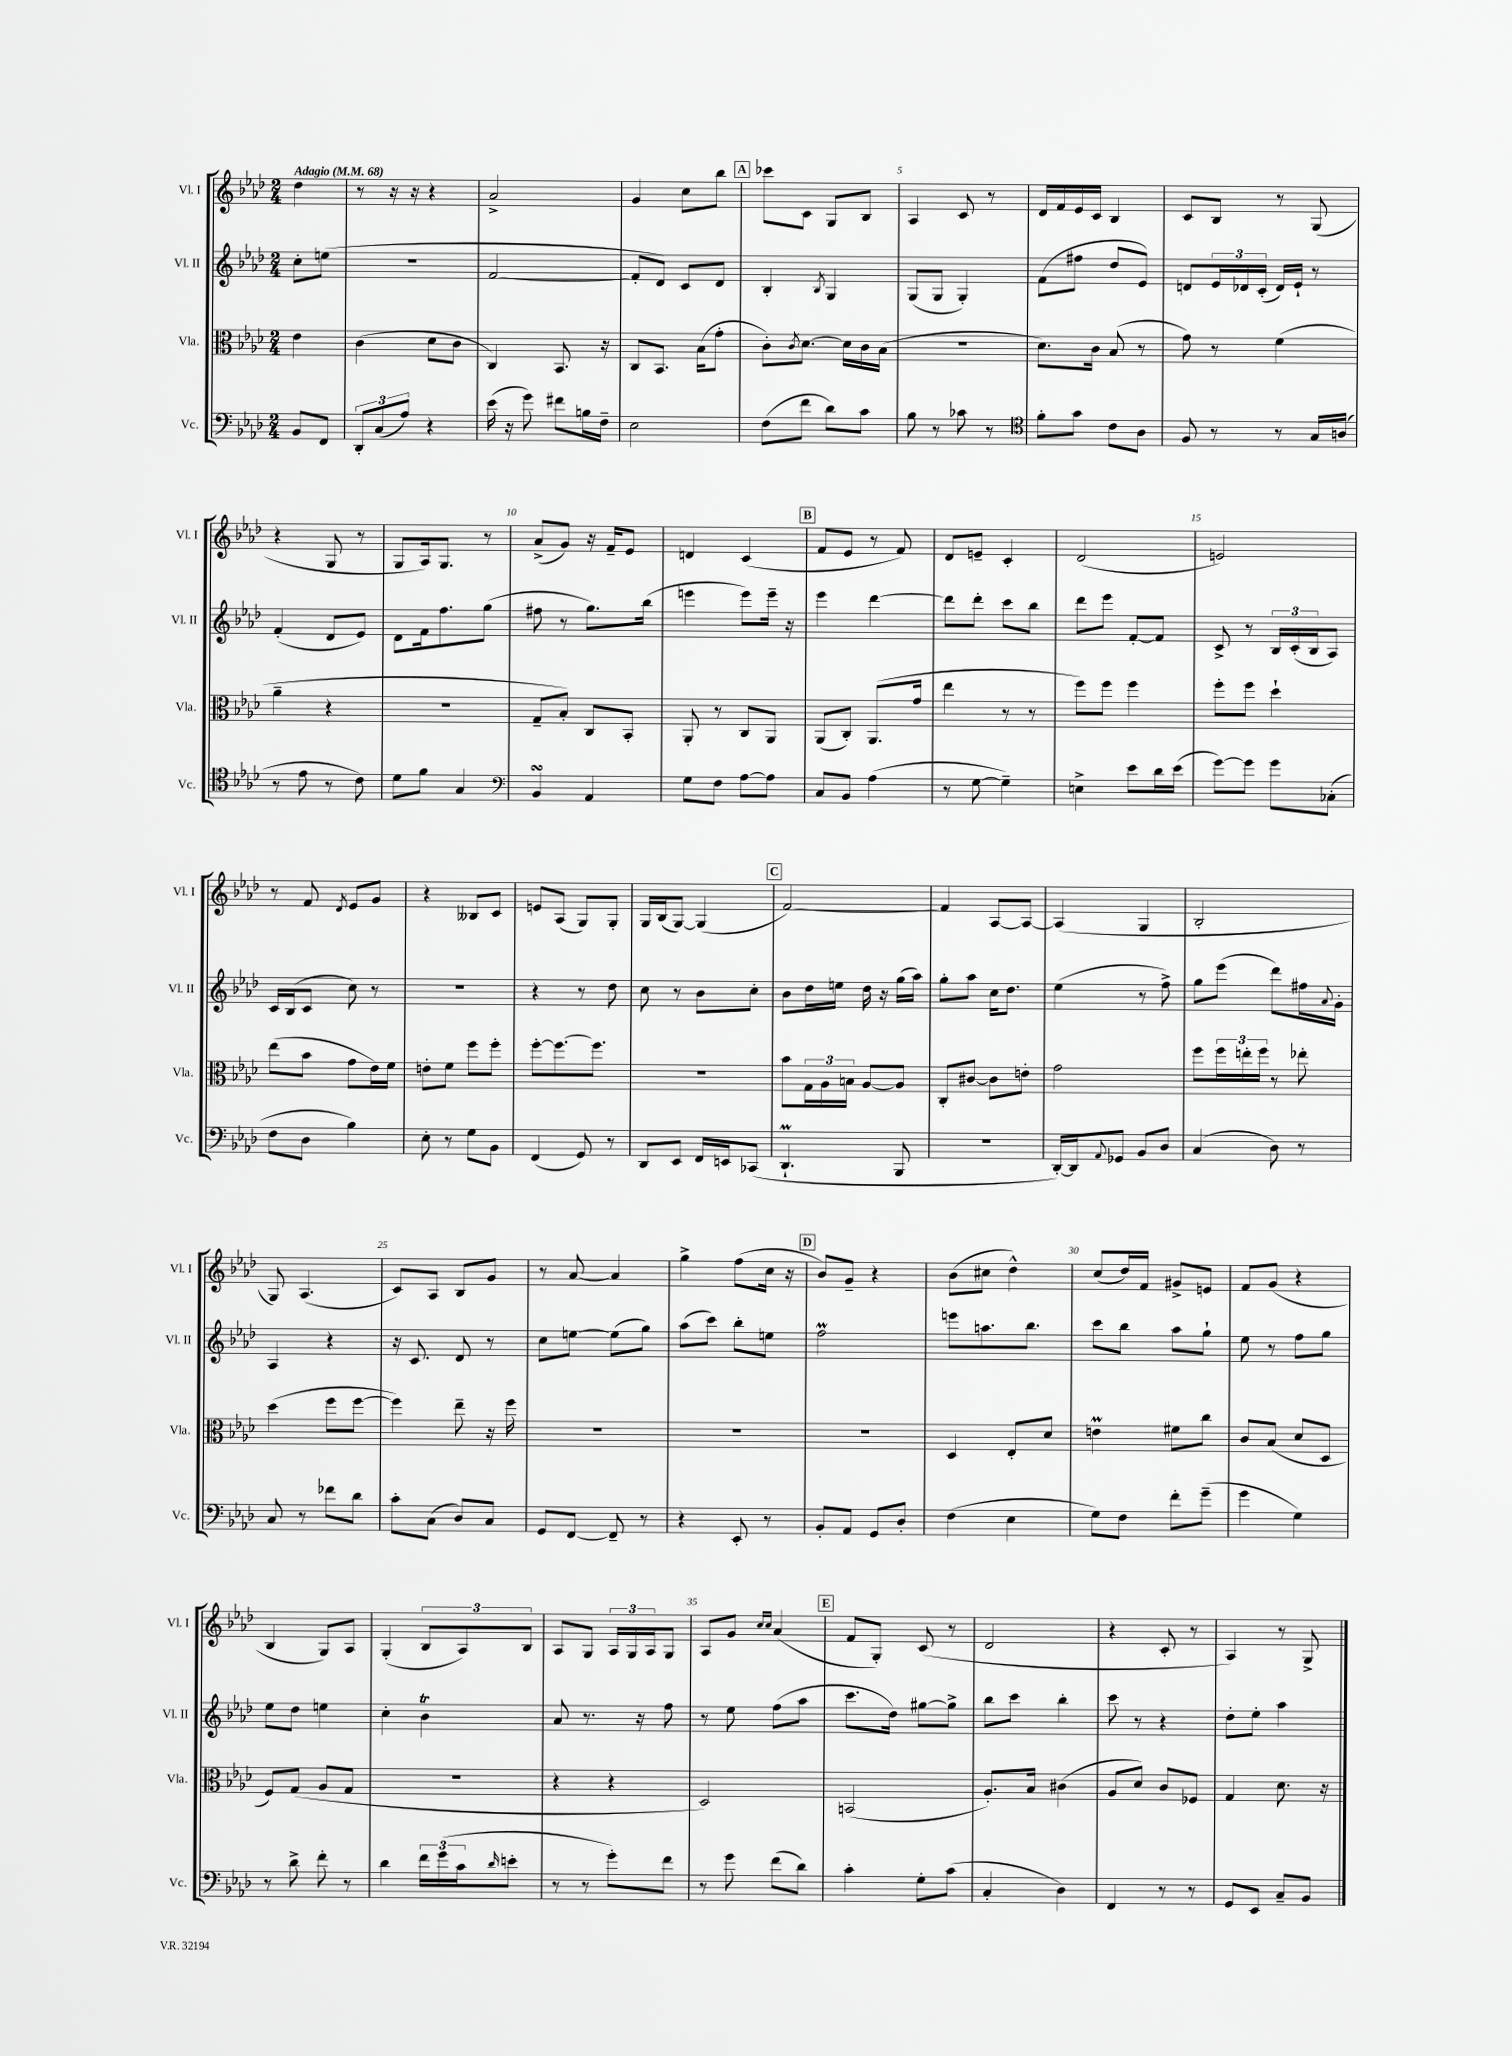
<<
\new StaffGroup <<
\new Staff = "s0" \with { instrumentName = "Vl. I" shortInstrumentName = "Vl. I" } {
    \clef treble \key aes \major \numericTimeSignature \time 2/4 \partial 4 \tempo "Adagio" 4 = 68
    des''4 |
    r8 r16 r16 r4 |
    aes'2-> |
    g'4 c''8 bes''8 |
    \mark \markup { \box "A" } ces'''8 c'8 g8 bes8 |
    aes4 c'8 r8 |
    des'16 f'16 ees'16 c'16 bes4 |
    c'8 bes8 r8 g8( |
    r4 g8 r8 |
    g8 aes16) g8. r8 |
    aes'8->( g'8) r16 f'16-- ees'8 |
    d'4 c'4( |
    \mark \markup { \box "B" } f'8 ees'8 r8 f'8) |
    des'8 e'8-- c'4-. |
    des'2( |
    e'2) |
    r8 f'8 \acciaccatura { des'8 } ees'8 g'8 |
    r4 beses8 c'8 |
    e'8 aes8( g8) g8-. |
    g16 bes16( g8~) g4( |
    \mark \markup { \box "C" } f'2~) |
    f'4 aes8~ aes8~ |
    aes4( g4 |
    bes2-. |
    g8) aes4.( |
    c'8) aes8 bes8 g'8 |
    r8 aes'8~ aes'4 |
    g''4-> f''8( c''16 r16 |
    \mark \markup { \box "D" } bes'8) g'8-- r4 |
    bes'8( cis''8 des''4-^) |
    c''8( des''16) f'16 gis'8-> e'8 |
    f'8 g'8( r4 |
    bes4 g8) aes8 |
    g4-.( \tuplet 3/2 { bes8 aes8) bes8 } |
    aes8 g8 \tuplet 3/2 { aes16 g16 aes16 } g8 |
    aes8 g'8 \grace { c''16 c''16 } aes'4( |
    \mark \markup { \box "E" } f'8 g8-.) c'8( r8 |
    des'2 |
    r4 c'8-. r8 |
    aes4) r8 g8-> \bar "|." |
}
\new Staff = "s1" \with { instrumentName = "Vl. II" shortInstrumentName = "Vl. II" } {
    \clef treble \key aes \major \numericTimeSignature \time 2/4 \partial 4
    c''8-. e''8( |
    r2 |
    f'2~ |
    f'8-. des'8) c'8 des'8 |
    \mark \markup { \box "A" } bes4-. \acciaccatura { bes8 } g4 |
    g8( g8 g4-.) |
    f'8( fis''8 des''8 ees'8) |
    d'8 \tuplet 3/2 { ees'16 des'16 c'16-.( } des'16) ees'16-! r8 |
    f'4-.( des'8 ees'8) |
    des'8 f'16 f''8. g''8( |
    fis''8 r8 g''8.) bes''16( |
    e'''4 e'''8) e'''16-- r16 |
    \mark \markup { \box "B" } ees'''4 des'''4~ |
    des'''8 des'''8-. c'''8 bes''8 |
    des'''8 ees'''8 f'8~-. f'8 |
    c'8-> r8 \tuplet 3/2 { bes16 c'16-.( bes16 } aes8) |
    c'16 bes16( c'8 c''8) r8 |
    R2 |
    r4 r8 des''8 |
    c''8 r8 bes'8 c''8-. |
    \mark \markup { \box "C" } bes'8 des''16 e''16 des''16 r16 g''16( aes''16) |
    g''8-. aes''8 c''16 des''8. |
    ees''4( r8 f''8->) |
    g''8 ees'''8( des'''8) fis''16 \appoggiatura { aes'8 } g'16-. |
    aes4 r4 |
    r16 c'8. des'8 r8 |
    c''8 e''8~ e''8( g''8) |
    aes''8( c'''8) bes''8-. e''8 |
    \mark \markup { \box "D" } f''2\prall |
    e'''8 a''8. bes''8. |
    c'''8 bes''8 aes''8 g''8-! |
    ees''8 r8 f''8 g''8 |
    ees''8 des''8 e''4 |
    c''4-. bes'4\trill |
    aes'8 r8. r16 f''8 |
    r8 ees''8 f''8( aes''8 |
    \mark \markup { \box "E" } c'''8. des''16) gis''8~ gis''8-> |
    bes''8 c'''8 bes''4-. |
    c'''8 r8 r4 |
    des''8-. ees''8-. aes''4 \bar "|." |
}
\new Staff = "s2" \with { instrumentName = "Vla." shortInstrumentName = "Vla." } {
    \clef alto \key aes \major \numericTimeSignature \time 2/4 \partial 4
    ees'4 |
    c'4( des'8 c'8 |
    c4) bes,8. r16 |
    c8 bes,8. bes16( g'8-. |
    \mark \markup { \box "A" } c'8-.) \acciaccatura { c'8 } des'8.~ des'16 c'16 bes16( |
    R2 |
    des'8.) c'16 bes8( r8 |
    g'8) r8 f'4( |
    aes'4-- r4 |
    r2 |
    g8-- bes8-.) c8 bes,8-. |
    aes,8-. r8 c8 aes,8 |
    \mark \markup { \box "B" } aes,8( c8-.) aes,8.( g'16 |
    ees''4 r8 r8 |
    f''8) f''8 f''4 |
    f''8-. f''8 des''4-! |
    ees''8( bes'8 g'8 ees'16) f'16 |
    e'8-. f'8 f''8 f''8-. |
    f''8~-. f''8.~ f''8. |
    r2 |
    \mark \markup { \box "C" } bes'8 \tuplet 3/2 { g16 aes16 b16 } aes8~ aes8 |
    c8-. cis'8~ cis'8 e'8-. |
    g'2 |
    f''8 \tuplet 3/2 { f''16 e''16-. f''16 } r8 ees''8-. |
    des''4( f''8 f''8~ |
    f''4) ees''8-- r16 f''16 |
    R2 |
    R2 |
    \mark \markup { \box "D" } R2 |
    des4 ees8-. des'8 |
    e'4\prall fis'8 c''8 |
    c'8 bes8( des'8 des8 |
    f8) g8( aes8 g8 |
    R2 |
    r4 r4 |
    des2) |
    \mark \markup { \box "E" } b,2( |
    aes8.-.) bes16 cis'4( |
    aes8 des'8) c'8 fes8 |
    g4 des'8. r16 \bar "|." |
}
\new Staff = "s3" \with { instrumentName = "Vc." shortInstrumentName = "Vc." } {
    \clef bass \key aes \major \numericTimeSignature \time 2/4 \partial 4
    bes,8 f,8 |
    \tuplet 3/2 { des,8-. c8( aes8) } r4 |
    ees'16( r16 g'8) fis'8 b16 f16-- |
    ees2 |
    \mark \markup { \box "A" } f8( f'8 des'8) c'8 |
    bes8 r8 ces'8 r8 |
    \clef tenor f'8-. g'8 c'8 aes8 |
    f8 r8 r8 g16 a16( |
    r8 ees'8 r8 c'8) |
    des'8 f'8 g4 |
    \clef bass bes,4\turn aes,4 |
    g8 f8 aes8~ aes8 |
    \mark \markup { \box "B" } c8 bes,8 aes4( |
    r8 g8~ g4--) |
    e4-> ees'8 des'16 ees'16( |
    g'8~) g'8 g'8 ces8-.( |
    f8 des8 bes4) |
    ees8-. r8 g8 bes,8 |
    f,4( g,8) r8 |
    des,8 ees,8 f,16 e,16 ces,8( |
    \mark \markup { \box "C" } des,4.-!\prall bes,,8 |
    R2 |
    des,16~-.) des,16 \appoggiatura { aes,8 } ges,8 bes,8 des8 |
    c4( des8) r8 |
    c8 r8 fes'8 des'8 |
    c'8-. c8( des8) c8 |
    g,8 f,8~ f,8-- r8 |
    r4 ees,8-. r8 |
    \mark \markup { \box "D" } bes,8-. aes,8 g,8 des8-. |
    f4( ees4 |
    g8) f8 f'8-. g'8--( |
    g'4 g4) |
    r8 des'8-> f'8-. r8 |
    des'4 \tuplet 3/2 { f'16 g'16( c'16 } \grace { des'16 } e'8-. |
    r8 r8 g'8-.) f'8 |
    r8 g'8 f'8( des'8) |
    \mark \markup { \box "E" } c'4-. g8-. c'8( |
    c4-. des4) |
    f,4 r8 r8 |
    g,8 ees,8 c8-- bes,8 \bar "|." |
}
>>
>>
\layout { \context { \Score \override BarNumber.break-visibility = ##(#f #t #t) barNumberVisibility = #(every-nth-bar-number-visible 5) } }
